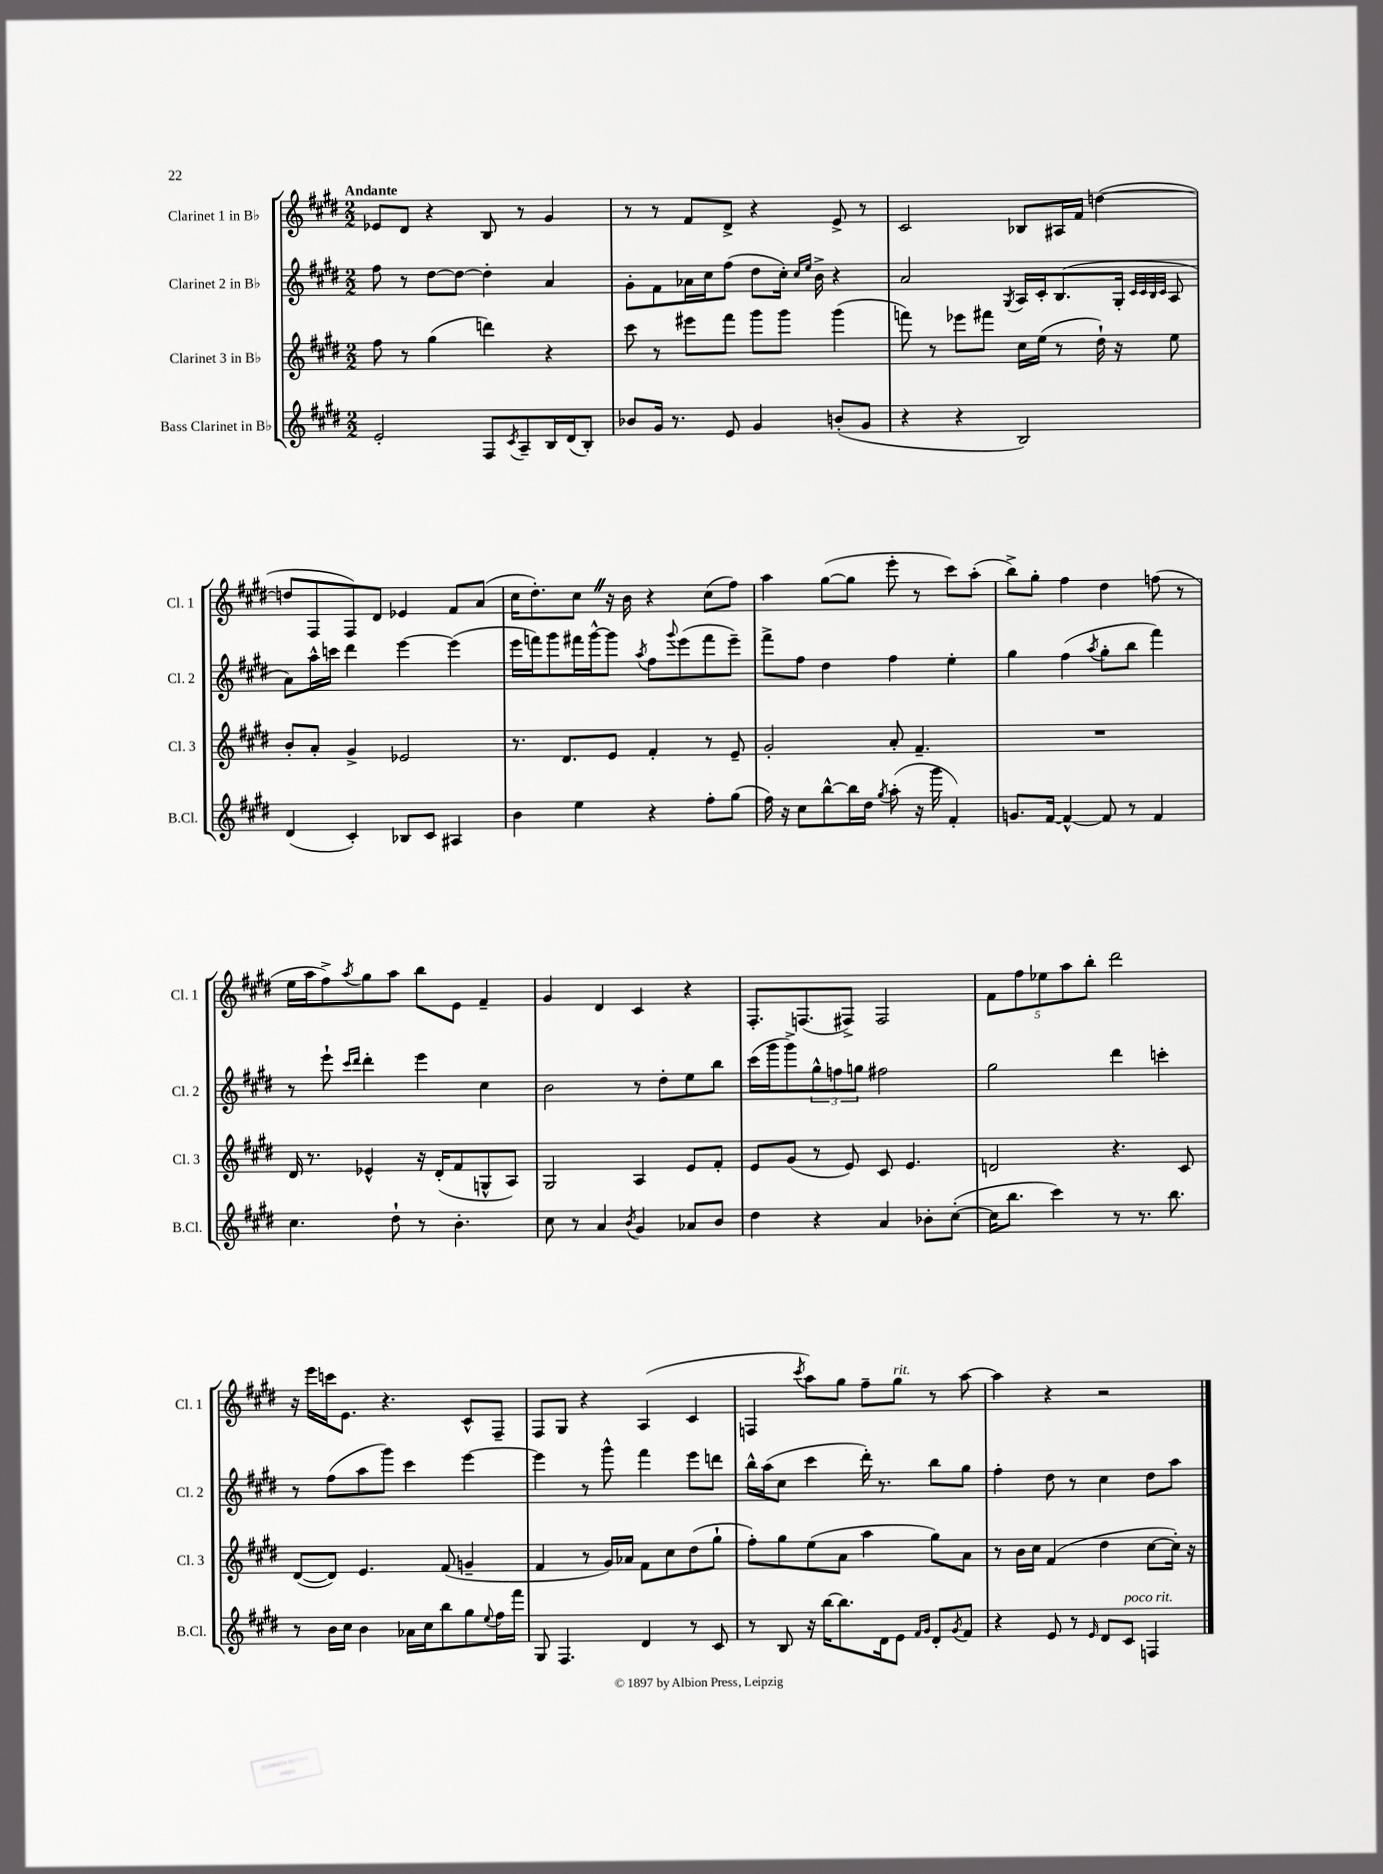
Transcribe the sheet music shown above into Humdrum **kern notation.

**kern	**kern	**kern	**kern
*part4	*part3	*part2	*part1
*staff4	*staff3	*staff2	*staff1
*I"Bass Clarinet in B♭	*I"Clarinet 3 in B♭	*I"Clarinet 2 in B♭	*I"Clarinet 1 in B♭
*I'B.Cl.	*I'Cl. 3	*I'Cl. 2	*I'Cl. 1
*clefG2	*clefG2	*clefG2	*clefG2
*k[f#c#g#d#]	*k[f#c#g#d#]	*k[f#c#g#d#]	*k[f#c#g#d#]
*M2/2	*M2/2	*M2/2	*M2/2
=1	=1	=1	=1
!	!	!	!LO:TX:a:B:t=Andante
2e'/	8ff#\	8ff#\	8e-X/L
.	8r	8r	8d#/J
.	(4gg#\	[8dd#\L	4r
.	.	8dd#\J_	.
8F#/L	4dddn\)	4dd#'\]	8B/
8qc#/	.	.	.
8A~/	.	.	8r
16B/L	4r	4a/	4g#/
(16d#/J	.	.	.
8B'/J)	.	.	.
=2	=2	=2	=2
8b-X/L	8ccc#\	8g#'\L	8r
16g#/Jk	8r	8f#\	8r
8.r	.	.	.
.	8eee#X\L	16a-X\L	8f#/L
.	.	16cc#\J	.
8e/	8fff#\J	(8ff#\J	8d#^/J
4g#/	8ggg#\L	8dd#\L	4r
.	8ggg#\J	16cc#'\Jk)	.
.	.	16qqcc#/LL	.
.	.	16qqee/JJ	.
.	.	16b^\	.
(8bn'/L	(4ggg#\	4r	8e^/
8g#/J	.	.	8r
=3	=3	=3	=3
4r	8fffn\)	2a/	2c#/
.	8r	.	.
4r	8eee-X\L	.	.
.	8fff#X\J	.	.
.	.	8qG#/	.
2B/)	16cc#\LL	16A/LL	8B-X/L
.	(16ee\JJ	16c#'/J	.
.	8r	(8.B/	16A#X/L
.	.	.	16f#/JJ
.	16dd#`\)	.	([4ddn\
.	16r	16G#'/Jk	.
.	.	32qqc#/LLL	.
.	.	32qqc#/	.
.	.	32qqB/	.
.	.	32qqc#/JJJ	.
.	8ee\	8A/	.
!!LO:LB:g=z
=4	=4	=4	=4
(4d#/	8b'/L	8a\L)	8ddn/L]
.	8a'/J	16aa^^\L	8F#/
.	.	16cccn\JJ	.
4c#'/)	4g#^/	4ddd#\	8F#/)
.	.	.	8d#/J
8B-X/L	2e-X/	[4eee\	4e-X/
8c#/J	.	.	.
4A#X/	.	(4eee\]	8f#/L
.	.	.	(8a/J
=5	=5	=5	=5
4b\	8.r	16eee\LL	16cc#\KL
.	.	16fffn\J)	8.dd#'\)
.	.	8ggg#\	.
.	8.d#/L	.	.
4ee\	.	16fff#X\L	8cc#Z\J
.	.	[16ggg#^^\J	.
.	8e/J	8ggg#\J]	16r
.	.	.	16b\
.	.	8qaa/	.
4r	4f#'/	8ff#\L	4r
.	.	8qqggg#/	.
.	.	(8eee\	.
8ff#'\L	8r	8fff#\	(8cc#\L
(8gg#\J	8e~/	8eee~\J)	8ff#\J)
=6	=6	=6	=6
16ff#\)	2g#'/	8fff#^\L	4aa\
16r	.	.	.
8cc#\L	.	8ff#\J	.
[8bb^^\	.	4dd#\	([8gg#\L
16bb\L]	.	.	8gg#\J]
16dd#\JJ	.	.	.
8qgg#/	.	.	.
(8aa'\	8a'/	4ff#\	8eee'\
16r	4.f#~/	.	8r
16ggg#\	.	.	.
4f#'/)	.	4ee'\	8ccc#\L)
.	.	.	(8aa'\J
=7	=7	=7	=7
8.gn/L	1r	4gg#\	8bb^\L)
.	.	.	8gg#'\J
[16f#/Jk	.	.	.
4f#^^/_	.	(4ff#\	4ff#\
.	.	8qaa/	.
8f#/]	.	8gg#'\L	4dd#\
8r	.	8bb\J	.
4f#/	.	4fff#\)	(8ffn\
.	.	.	8r
!!LO:LB:g=z
=8	=8	=8	=8
4.cc#\	16d#/	8r	16ee\LL
.	8.r	.	16aa\J
.	.	8eee`\	8ff#^\)
.	.	16qqccc#/LL	.
.	.	16qqddd#/JJ	8qaa/
.	4e-X^^/	4ddd#'\	8gg#\
8dd#`\	.	.	8aa\J
8r	16r	4eee\	8bb\L
.	(16d#'/KL	.	.
4.b'\	8f#/	.	8e\J
.	8Gn^^/	4cc#\	4f#~/
.	8A/J)	.	.
=9	=9	=9	=9
8cc#\	2G#/	2b\	4g#/
8r	.	.	.
4a/	.	.	4d#/
8qb/	.	.	.
4g#/	4A/	8r	4c#/
.	.	8dd#'\L	.
8a-X/L	8e/L	8ee\	4r
8b/J	8f#'/J	8bb\J	.
=10	=10	=10	=10
4dd#\	8e/L	(16ccc#\LL	8.F#'/L
.	.	16ggg#\J	.
.	(8g#/J	8ggg#^\)	.
.	.	.	(8.Fn/
4r	8r	12gg#^^\	.
.	.	12ffn\	.
.	8e/)	.	8F#X^/J)
.	.	12ggn\J	.
4a/	8c#/	2ff#X\	2F#/
.	4.e/	.	.
8b-X'\L	.	.	.
([8cc#'\J	.	.	.
=11	=11	=11	=11
16cc#\KL]	2dn/	2gg#\	10f#\L
8.bb\J	.	.	.
.	.	.	10ff#\
.	.	.	10ee-X\
4ccc#\)	.	.	.
.	.	.	10aa\
.	.	.	10bb'\J
8r	4.r	4ddd#\	2ddd#\
8.r	.	.	.
.	.	4cccn'\	.
8.bb\	.	.	.
.	8c#/	.	.
!!LO:LB:g=z
=12	=12	=12	=12
8r	([8d#/L	8r	16r
.	.	.	16eee\LL
16b\LL	8d#/J])	(8ff#\L	16cccn\J
16cc#\JJ	.	.	8.e\J
4b\	4.e/	8aa\	.
.	.	8ggg#\J)	4.r
16a-X\LL	.	4ccc#\	.
16cc#\J	.	.	.
8bb\	(8f#/	.	.
8gg#\	4gn~/	[4eee\	8c#^^/L
8qqee/	.	.	.
16ff#\L	.	.	8F#~/J
16fff#\JJ	.	.	.
=13	=13	=13	=13
8G#/	4f#/	4eee\]	8F#/L
4.F#/	.	.	8G#/J
.	8r	8r	4r
.	16g#/LL)	8ggg#^^\	.
.	16a-X/JJ	.	.
4d#/	8f#\L	4fff#\	(4A/
.	8cc#\	.	.
8r	(8dd#\	8eee\L	4c#/
8c#/	8gg#`\J	8dddn\J	.
=14	=14	=14	=14
8r	8ff#'\L)	16bb^^\LL	4Fn/
.	.	(16aa\J	.
8B/	8gg#\	8cc#\J	.
.	.	.	8qccc#/
16r	(8ee\	4ccc#\	8aa\L)
[16bb\KL	.	.	.
8.bb\]	8a\J	.	8gg#\J
.	4aa\	16ddd#'\)	8ff#~\L
16d#\k	.	8.r	.
!	!	!	!LO:TX:a:i:t=rit.
8e\J	.	.	8gg#\J
16qqf#/LL	.	.	.
16qqg#/JJ	.	.	.
8d#'/L	8gg#\L)	8bb\L	8r
8qg#/	.	.	.
8f#/J	8a\J	8gg#\J	[8aa\
=15	=15	=15	=15
4r	8r	4ff#'\	4aa\]
.	16b\LL	.	.
.	16cc#\JJ	.	.
8e/	(4f#/	8dd#\	4r
8r	.	8r	.
16qqe/	.	.	.
8d#/L	4dd#\	4cc#\	2r
!LO:TX:a:i:t=poco rit.	!	!	!
8c#/J	.	.	.
4Fn/	[8cc#\L	8dd#\L	.
.	16cc#'\Jk])	8aa\J	.
.	16r	.	.
==	==	==	==
*-	*-	*-	*-
